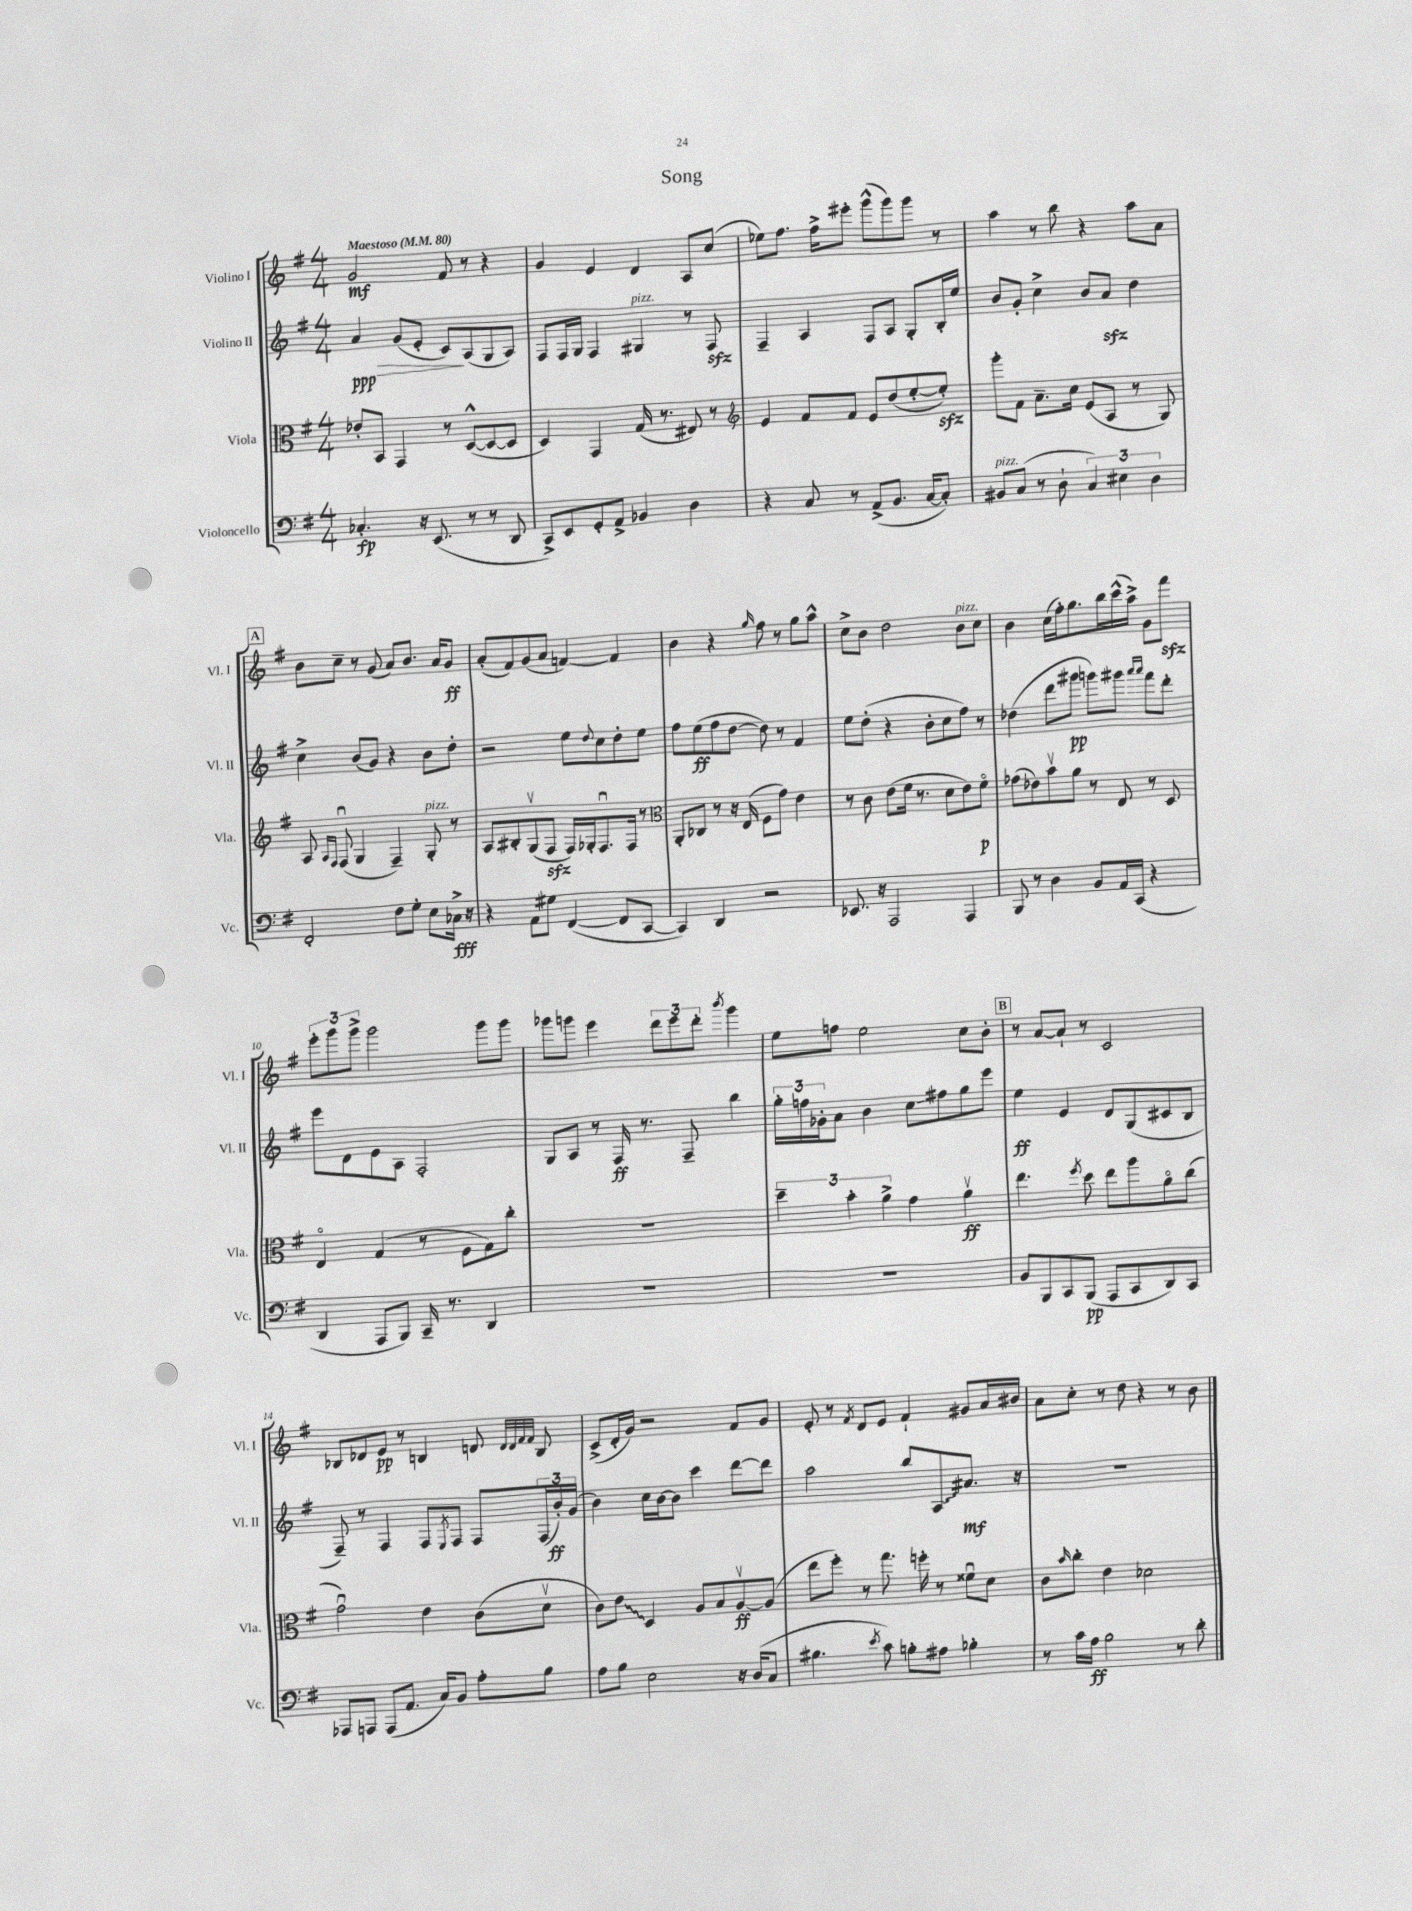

**kern	**kern	**kern	**kern
*staff4	*staff3	*staff2	*staff1
*clefF4	*clefC3	*clefG2	*clefG2
*k[f#]	*k[f#]	*k[f#]	*k[f#]
*M4/4	*M4/4	*M4/4	*M4/4
*MM80	*MM80	*MM80	*MM80
4.C-'	8e-'	4a	2g
.	8BB	.	.
.	4GG	(8g	.
16r	.	8e'	.
(8.EE	.	.	.
.	8r	8c)	8f#
8r	([8D^^	(8A	8r
8r	8D_	8G	4r
8DD	8D]	8A)	.
=	=	=	=
8CC^)	4D)	8F#	4g
8EE	.	16F#	.
.	.	16G	.
8GG'	4GG	4F#	4e
8AA^	.	.	.
4BB-	(16G	4G#	4d
.	8.r	.	.
4D	8E#)	8r	8A
.	8r	8F#	(8cc
=	=	=	=
*	*clefG2	*	*
4r	4e	4F#~	8ee-)
.	.	.	8.ff#
8C	8f#	4A	.
.	.	.	16ff#^
8r	8f#	.	8eee#'
(8AA^	8e	8F#	(8ggg^^
8.BB	(8dd	8A	8ggg)
.	[8ee'	8G'	8ggg
[16C	.	.	.
8C'])	8ee'])	16B'	8r
.	.	16ee	.
=	=	=	=
8BB#	8ggg'	8b	4aa
(8C	8f#	8g'	.
8r	8.a~	4cc^	8r
8D`	.	.	8bb
.	16cc	.	.
6C)	(8e	8b	4r
.	8A	8a	.
6E#	.	.	.
.	8r	4dd	8aa
6D	.	.	.
.	8G)	.	8a
=	=	=	=
2FF#'	8A	4cc^	8b
.	16qqA	.	.
.	16qqF#	.	.
.	(8F#u	.	8cc~
.	4G	(8b	8r
.	.	8g)	(8g
8F#	4F#~)	4r	8a)
8G'	.	.	8.b
8E	8G'	8b	.
.	.	.	16a
16C-^	8r	8dd'	8g
16r	.	.	.
=	=	=	=
4r	8A	2r	(8a'
.	8B#'	.	8f#)
8AA	(8Gv	.	(8g
8G#	8F#	.	8a
([4FF#	16F#)	8ee	[4f)
.	16G-'	.	.
.	.	8qqdd	.
.	8.F#u	8cc	.
8FF#]	.	8dd'	4f]
.	16F#	.	.
[8CC	8r	8ee	.
=	=	=	=
*	*clefC3	*	*
4CC])	8AA'	8ff#	4b
.	8C-	(8ee	.
4DD	8r	8ff#	4r
.	16r	[8dd	.
.	(16E	.	.
.	.	.	16qqgg
2r	8F#	8dd])	8ff#
.	8g)	8r	8r
.	4e	4f#	8gg
.	.	.	8aa^^
=	=	=	=
8.EE-	8r	8ee	8cc^
.	8c	(8dd'	8b
16r	.	.	.
2AAA	(8e	4r	2dd
.	16f#	.	.
.	8.r	.	.
.	.	8b'	.
.	8d	8cc	.
4AAA	8e)	8ff#)	8b
.	8f#o	8r	8cc
=	=	=	=
8BBB	(8g-	(4dd-	4b
8r	8e-)	.	.
4D	8bv	8ddd	(16cc
.	.	.	16ff#')
.	8a	8ggg#	8.gg
8BB	8r	8ggg)	.
.	.	.	16bb
16AA	8E	8ggg#	(16ccc^^
(16CC	.	.	16aa^)
.	.	16qqaaa	.
.	.	16qqaaa	.
4r	8r	8fff#	8g
.	8D	8ddd'	8fff#
=	=	=	=
4DD	4Eo	8eee	12eee'
.	.	.	12ggg
.	.	8d	.
.	.	.	12ggg^
8AAA	(4G	8e	2ggg
8BBB)	.	8A	.
16CC~	8r	2F#'	.
8.r	.	.	.
.	8F#	.	.
4DD	8G)	.	8ggg
.	8cc'	.	8ggg
=	=	=	=
1r	1r	8G	8ggg-
.	.	8A	8ggg
.	.	8r	4eee
.	.	16F#	.
.	.	8.r	.
.	.	.	12ddd
.	.	.	12eee
.	.	8F#~	.
.	.	.	12ddd'
.	.	.	8qbbb
.	.	4bb	4ggg
=	=	=	=
1r	6dd~	24gg'	8ee
.	.	24ff	.
.	.	24g-'	.
.	.	8a	8ff
.	6b'	.	.
.	.	4b	2ee
.	6a^	.	.
.	4g	8cc	.
.	.	8ff#	.
.	4av	8gg	8cc
.	.	8eee	8b'
=	=	=	=
8BB	4.ee	4ee	8r
8BBB	.	.	[8a
8CC	.	4e	8a`]
.	8qff#	.	.
(8BBB	8dd	.	8r
8AAA	8ee	8d	2c
8CC	8aa	(8G	.
8DD)	8ao	8c#	.
8CC	(8cc	8B	.
=	=	=	=
8AAA-	2gu)	8F#~)	8B-
8AAA	.	8r	8d-
(8AAA	.	4F#	8e
8.AA	.	.	8r
.	4e	8F#	4B
16C)	.	.	.
.	.	8qE	.
8BB	.	8F#	.
8A'	(8c	8F#	8d
.	.	.	32qqd
.	.	.	32qqd
.	.	.	32qqf#
.	.	.	32qqf#
8B	8dv	(24F#	8B
.	.	24b')	.
.	.	(24g	.
=	=	=	=
8A	8c)	4b)	(8c^
8B	8e	.	16d'
.	.	.	16g)
2E	4D	16cc	2r
.	.	[16b	.
.	.	8b]	.
.	8A	4ccc	.
.	8B	.	.
16r	[8Av	[8ddd	8f#
(16D	.	.	.
8C	(8A]	8ddd]	8g
=	=	=	=
4.B#	8ee	2aa	8e'
.	8ff#')	.	8r
.	.	.	8qf#
.	8r	.	8d
8qe	.	.	.
8c)	8.gg	.	8e
8B'	.	8bb	4f#`
.	16ff'	.	.
8A#	8r	8A	.
4B-'	8f##u	8.a#	8g#
.	8d	.	16a
.	.	16r	16b#
=	=	=	=
8r	8c	1r	8a
.	16qqb	.	.
16c	8cc'	.	8cc'
16A	.	.	.
2B	4e	.	8r
.	.	.	8dd
.	2d-	.	4r
8r	.	.	8r
8d'	.	.	8b
==	==	==	==
*-	*-	*-	*-
